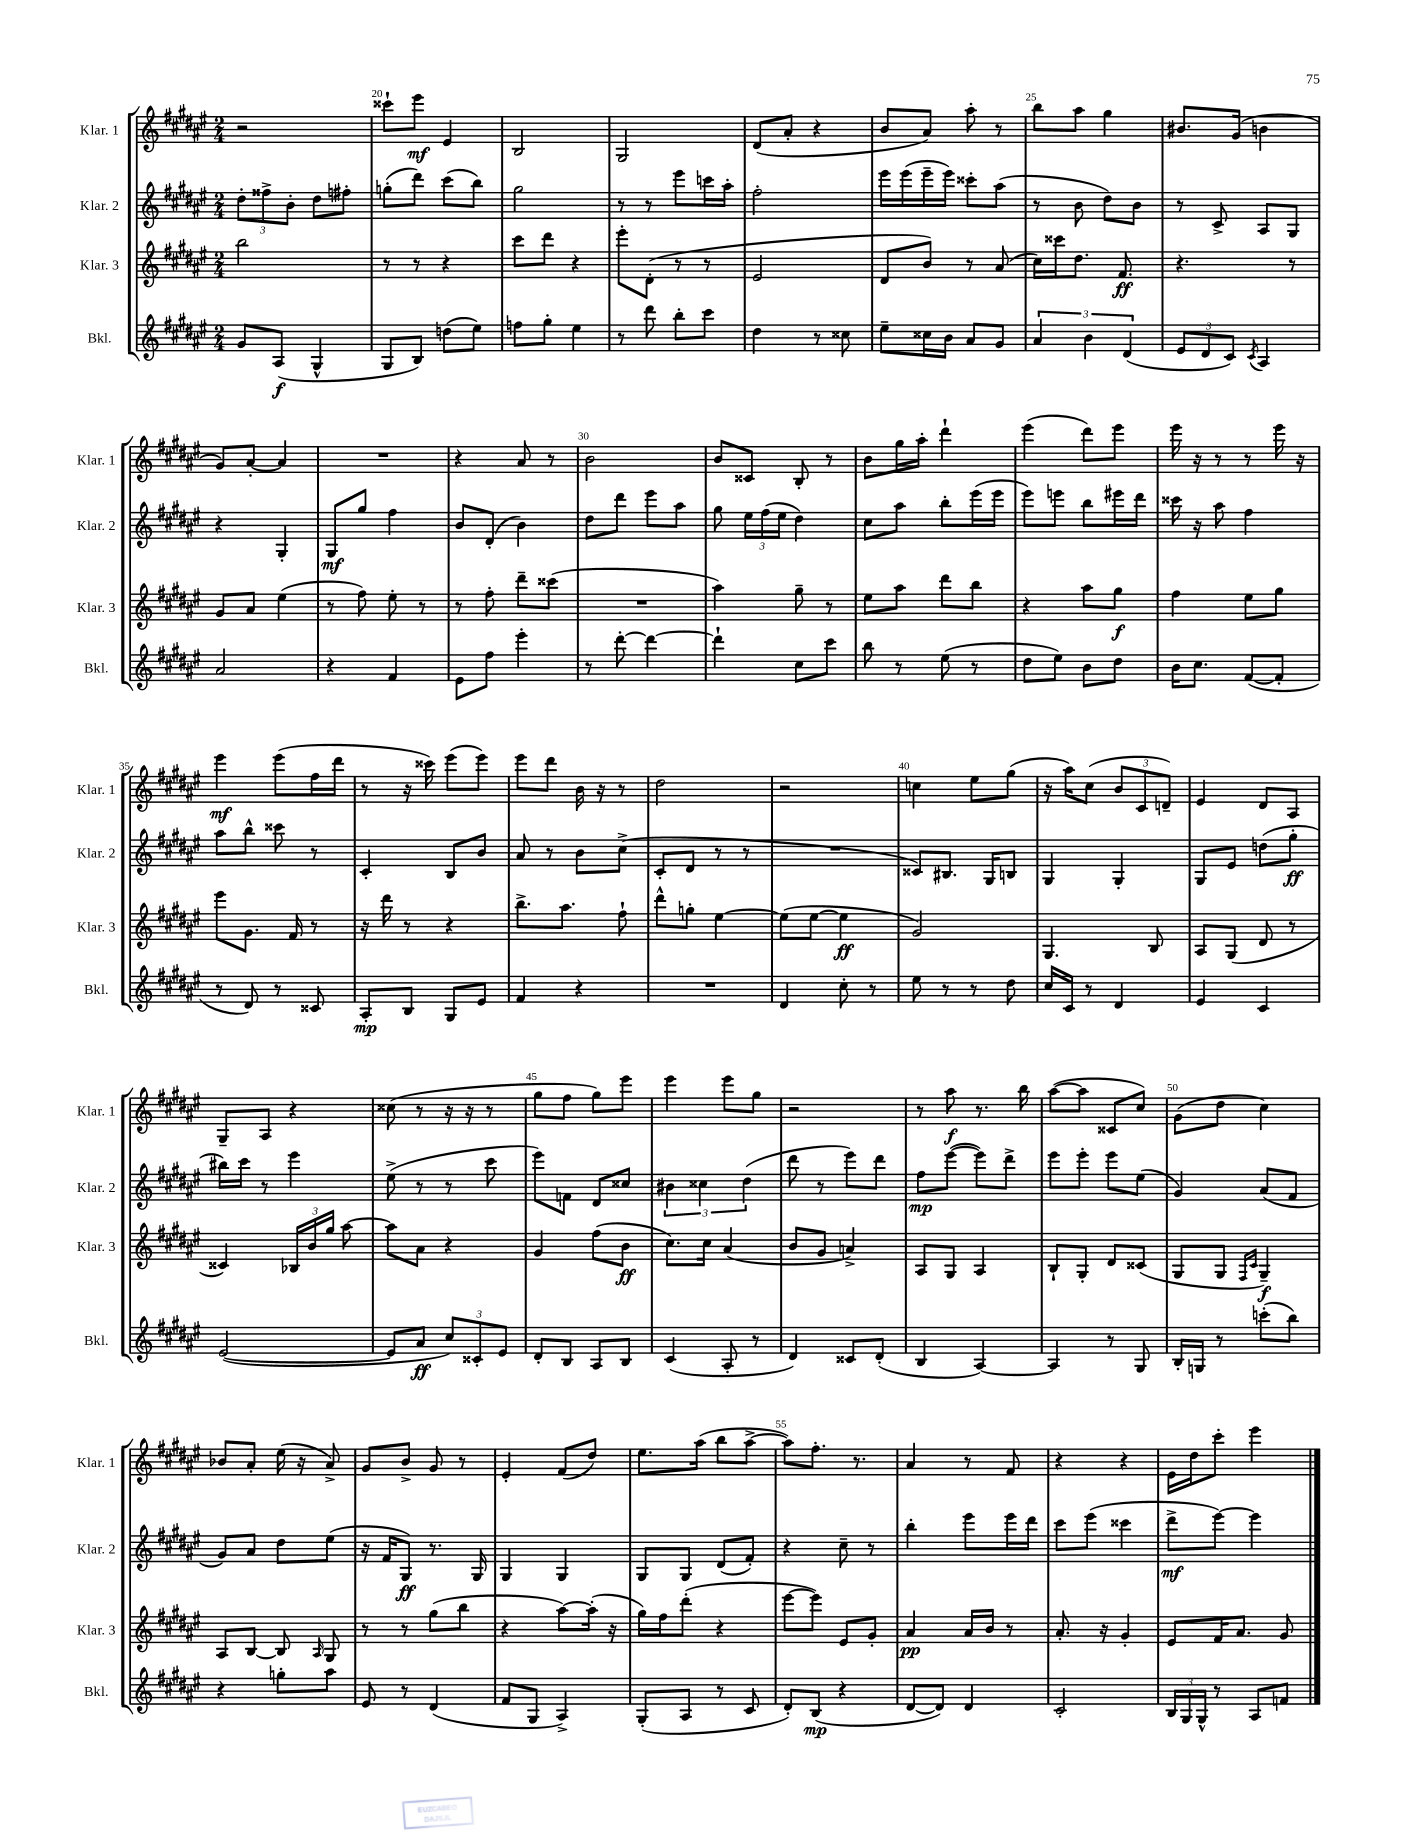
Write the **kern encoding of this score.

**kern	**kern	**kern	**kern
*staff4	*staff3	*staff2	*staff1
*clefG2	*clefG2	*clefG2	*clefG2
*k[f#c#g#d#a#e#]	*k[f#c#g#d#a#e#]	*k[f#c#g#d#a#e#]	*k[f#c#g#d#a#e#]
*M2/4	*M2/4	*M2/4	*M2/4
8g#/L	2bb\	12dd#'\L	2r
.	.	12ff##^\	.
(8A#/J	.	.	.
.	.	12b'\J	.
4G#^^/	.	8dd#\L	.
.	.	8ff#'\J	.
=	=	=	=
8G#/L	8r	(8gg'\L	8ccc##`\L
8B/J)	8r	8ddd#\J)	8eee#\J
(8dd\L	4r	(8ccc#\L	4e#/
8ee#\J)	.	8bb\J)	.
=	=	=	=
8ff\L	8ccc#\L	2gg#\	2B/
8gg#'\J	8ddd#\J	.	.
4ee#\	4r	.	.
=	=	=	=
8r	8eee#'\L	8r	2G#/
8ddd#\	(8d#'\J	8r	.
8bb'\L	8r	8eee#\L	.
8ccc#\J	8r	16ccc\L	.
.	.	16aa#'\JJ	.
=	=	=	=
4dd#\	2e#/	2ff#'\	(8d#/L
.	.	.	8a#'/J
8r	.	.	4r
8cc##\	.	.	.
=	=	=	=
8ee#~\L	8d#/L	16eee#\LL	8b/L
.	.	(16eee#\	.
16cc##\L	8b/J)	16eee#~\	8a#/J)
16b\JJ	.	16eee#\JJ)	.
8a#/L	8r	8ccc##'\L	8aa#'\
8g#/J	(8a#/	(8aa#\J	8r
=	=	=	=
6a#/	16cc#\LL)	8r	8bb\L
.	16ccc##\J	.	.
.	8.dd#\J	8b\	8aa#\J
6b\	.	.	.
.	.	8dd#\L)	4gg#\
.	8.f#/	.	.
(6d#/	.	.	.
.	.	8b\J	.
=	=	=	=
12e#/L	4.r	8r	8.b#/L
12d#/	.	.	.
.	.	8c#^/	.
12c#/J)	.	.	.
.	.	.	(16g#/Jk
8qc#/	.	.	.
4A#/	.	8A#/L	4b\
.	8r	8G#/J	.
=	=	=	=
2a#/	8g#/L	4r	8g#/L)
.	8a#/J	.	[8a#'/J
.	(4ee#\	4G#'/	4a#/]
=	=	=	=
4r	8r	8G#/L	2r
.	8ff#\)	8gg#/J	.
4f#/	8ee#'\	4ff#\	.
.	8r	.	.
=	=	=	=
8e#\L	8r	8b/L	4r
8ff#\J	8ff#'\	(8d#'/J	.
4eee#'\	8ddd#~\L	4b\)	8a#/
.	(8ccc##\J	.	8r
=	=	=	=
8r	2r	8dd#\L	2b\
[8ddd#'\	.	8ddd#\J	.
4ddd#\_	.	8eee#\L	.
.	.	8aa#\J	.
=	=	=	=
4ddd#`\]	4aa#\)	8gg#\	8b/L
.	.	24ee#\LL	8c##/J
.	.	(24ff#\	.
.	.	24ee#\JJ	.
8cc#\L	8gg#~\	4dd#\)	8B'/
8ccc#\J	8r	.	8r
=	=	=	=
8bb\	8ee#\L	8cc#\L	8b\L
8r	8aa#\J	8aa#\J	16gg#\L
.	.	.	16aa#'\JJ
(8ee#\	8ddd#\L	8bb'\L	4ddd#`\
8r	8bb\J	(16eee#\L	.
.	.	16eee#\JJ	.
=	=	=	=
8dd#\L	4r	8eee#\L)	(4eee#\
8ee#\J)	.	8eee\J	.
8b\L	8aa#\L	8bb\L	8ddd#\L)
8dd#\J	8gg#\J	16eee#\L	8eee#\J
.	.	16ddd#\JJ	.
=	=	=	=
16b\LK	4ff#\	16ccc##\	16eee#\
8.cc#\J	.	16r	16r
.	.	8aa#\	8r
([8f#/L	8ee#\L	4ff#\	8r
8f#'/]J	8gg#\J	.	16eee#\
.	.	.	16r
=	=	=	=
8r	8eee#\L	8aa#\L	4eee#\
8d#/)	8.g#\J	8bb^^\J	.
8r	.	8ccc##\	(8eee#\L
.	16f#/	.	.
8c##/	8r	8r	16ff#\L
.	.	.	16ddd#\JJ
=	=	=	=
8A#'/L	16r	4c#'/	8r
.	16ddd#\	.	.
8B/J	8r	.	16r
.	.	.	16ccc##\)
8G#/L	4r	8B/L	(8eee#\L
8e#/J	.	8b/J	8eee#\J)
=	=	=	=
4f#/	8.bb^\L	8a#/	8eee#\L
.	.	8r	8ddd#\J
.	8.aa#\J	.	.
4r	.	8b\L	16b\
.	.	.	16r
.	8ff#`\	(8cc#^\J	8r
=	=	=	=
2r	8ddd#^^\L	8c#'/L	2dd#\
.	8gg'\J	8d#/J	.
.	[4ee#\	8r	.
.	.	8r	.
=	=	=	=
4d#/	(8ee#\]L	2r	2r
.	[8ee#\J	.	.
8cc#'\	4ee#\]	.	.
8r	.	.	.
=	=	=	=
8ee#\	2g#/)	8c##/L)	4cc\
8r	.	8.B#/J	.
8r	.	.	8ee#\L
.	.	16G#/LK	.
8dd#\	.	8B/J	(8gg#\J
=	=	=	=
16cc#/LL	4.G#/	4G#/	16r
16c#/JJ	.	.	16aa#\LK)
8r	.	.	(8cc#\J
4d#/	.	4G#'/	12b/L
.	.	.	12c#/
.	8B/	.	.
.	.	.	12d~/J)
=	=	=	=
4e#/	8A#/L	8G#/L	4e#/
.	(8G#/J	8e#/J	.
4c#/	8d#/	(8dd\L	8d#/L
.	8r	8gg#'\J	8A#/J
=	=	=	=
([2e#/	4c##/)	16bb#\LL)	8G#~/L
.	.	16ccc#\JJ	.
.	.	8r	8A#/J
.	24B-/LL	4eee#\	4r
.	24b/	.	.
.	24gg#/JJ	.	.
.	[8aa#\	.	.
=	=	=	=
8e#/]L	8aa#\]L	(8ee#^\	(8cc##\
8a#/J	8a#\J	8r	8r
12cc#/L)	4r	8r	16r
.	.	.	16r
12c##'/	.	.	.
.	.	8ccc#\	8r
12e#/J	.	.	.
=	=	=	=
8d#'/L	4g#/	8eee#\L)	8gg#\L
8B/J	.	8f\J	8ff#\J
8A#/L	(8ff#\L	8d#/L	8gg#\L)
8B/J	8b\J	8cc##/J	8eee#\J
=	=	=	=
(4c#/	8.cc#\L)	6b#\	4eee#\
.	.	6cc##\	.
.	16cc#\Jk	.	.
8A#'/	(4a#/	.	8eee#\L
.	.	(6dd#\	.
8r	.	.	8gg#\J
=	=	=	=
4d#/)	8b/L	8ddd#\	2r
.	8g#/J	8r	.
8c##/L	4a^/)	8eee#\L)	.
(8d#'/J	.	8ddd#\J	.
=	=	=	=
4B/	8A#/L	8ff#\L	8r
.	8G#/J	([8eee#\J	8aa#\
[4A#/)	4A#/	8eee#\]L)	8.r
.	.	8ddd#^\J	.
.	.	.	16bb\
=	=	=	=
4A#/]	8B`/L	8eee#\L	([8aa#\L
.	8G#'/J	8eee#'\J	8aa#\]J
8r	8d#/L	8eee#\L	8c##/L
8G#/	(8c##/J	(8ee#\J	8cc#/J)
=	=	=	=
16B'/LL	8G#/L	4g#/)	(8g#\L
16G/JJ	.	.	.
8r	8G#/J	.	8dd#\J
.	16qqF#/LL	.	.
.	16qqc#/JJ	.	.
(8ccc'\L	4G#~/)	(8a#/L	4cc#\)
8bb\J)	.	8f#/J	.
=	=	=	=
4r	8A#/L	8g#/L)	8b-/L
.	[8B/J	8a#/J	8a#'/J
8gg'\L	8B/]	8dd#\L	(16ee#\
.	.	.	16r
.	16qqA#/	.	.
8aa#\J	8G#/	(8ee#\J	8a#^/)
=	=	=	=
8e#/	8r	16r	8g#/L
.	.	16f#/LK	.
8r	8r	8G#/J)	8b^/J
(4d#/	(8gg#\L	8.r	8g#/
.	8bb\J	.	8r
.	.	16G#/	.
=	=	=	=
8f#/L	4r	4G#/	4e#'/
8G#/J	.	.	.
4A#^/)	[8aa#\L)	4G#/	(8f#/L
.	(16aa#'\]Jk	.	8dd#/J)
.	16r	.	.
=	=	=	=
(8G#'/L	16gg#\LL)	8G#/L	8.ee#\L
.	16ff#\J	.	.
8A#/J	(8ddd#'\J	8G#/J	.
.	.	.	(16aa#\Jk
8r	4r	(8d#/L	8bb\L
8c#/	.	8f#'/J)	[8aa#^\J
=	=	=	=
8d#'/L)	[8eee#\L	4r	8aa#\]L)
(8B/J	8eee#\]J)	.	8.ff#'\J
4r	8e#/L	8cc#~\	.
.	.	.	8.r
.	8g#'/J	8r	.
=	=	=	=
[8d#/L	4a#/	4bb'\	4a#/
8d#/]J)	.	.	.
4d#/	16a#/LL	8eee#\L	8r
.	16b/JJ	.	.
.	8r	16eee#\L	8f#/
.	.	16ddd#\JJ	.
=	=	=	=
2c#'/	8.a#'/	8ccc#\L	4r
.	.	(8eee#\J	.
.	16r	.	.
.	4g#'/	4ccc##\	4r
=	=	=	=
24B/LL	8e#/L	8ddd#^\L	16e#\LL
24G#/	.	.	.
.	.	.	16dd#\J
24G#^^/JJ	.	.	.
8r	16f#/K	[8eee#\J)	8ccc#'\J
.	8.a#/J	.	.
8A#/L	.	4eee#\]	4eee#\
8f/J	8g#/	.	.
==	==	==	==
*-	*-	*-	*-
